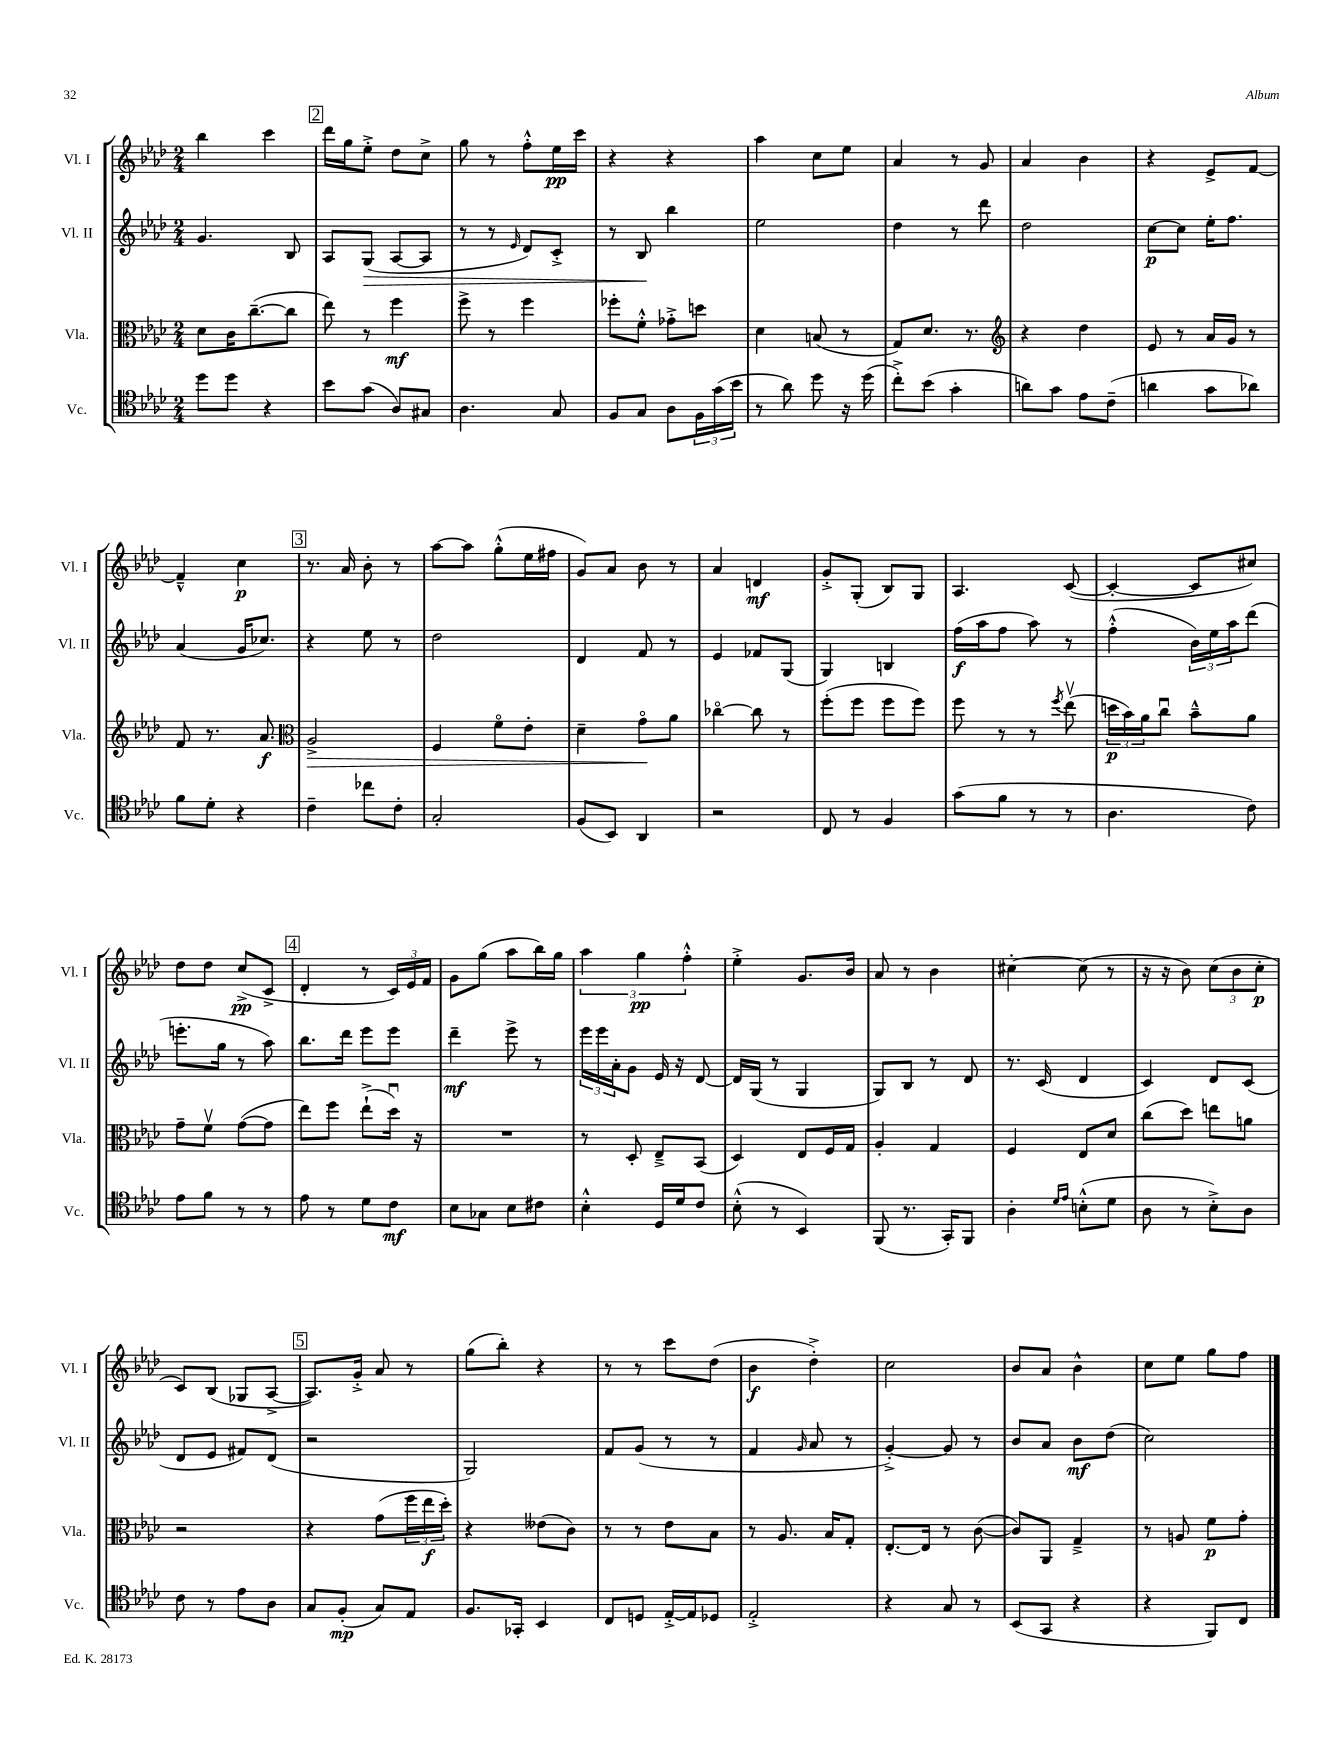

**kern	**kern	**kern	**kern
*staff4	*staff3	*staff2	*staff1
*clefC4	*clefC3	*clefG2	*clefG2
*k[b-e-a-d-]	*k[b-e-a-d-]	*k[b-e-a-d-]	*k[b-e-a-d-]
*M2/4	*M2/4	*M2/4	*M2/4
8dd-	8d-	4.g	4bb-
8dd-	16c	.	.
.	([8.cc~	.	.
4r	.	.	4ccc
.	8cc]	8B-	.
=	=	=	=
8b-	8ee-)	8A-	16ddd-
.	.	.	16gg
(8g	8r	(8G	8ee-'^
8A-)	4ff	[8A-	8dd-
8G#	.	8A-]	8cc^
=	=	=	=
4.A-	8ff^	8r	8gg
.	8r	8r	8r
.	.	16qqe-	.
.	4ff	8d-)	8ff'^^
8G	.	8c'^	16ee-
.	.	.	16ccc
=	=	=	=
8F	8ff-'	8r	4r
8G	8f'^^	8B-	.
8A-	8g-'^	4bb-	4r
24F	8dd	.	.
(24g	.	.	.
24b-	.	.	.
=	=	=	=
8r	4d-	2ee-	4aa-
8a-)	.	.	.
8dd-	(8B	.	8cc
16r	8r	.	8ee-
(16dd-	.	.	.
=	=	=	=
8cc'^)	8G)	4dd-	4a-
(8b-	8.d-	.	.
4g'	.	8r	8r
.	8.r	.	.
.	.	8ddd-	8g
=	=	=	=
*	*clefG2	*	*
8a)	4r	2dd-	4a-
8g	.	.	.
8e-	4dd-	.	4b-
(8c~	.	.	.
=	=	=	=
4a	8e-	[8cc	4r
.	8r	8cc]	.
8g	16a-	16ee-'	8e-^
.	16g	8.ff	.
8a-)	8r	.	[8f
=	=	=	=
8f	8f	(4a-	4f~^^]
8d-'	8.r	.	.
4r	.	16g	4cc
.	8.a-	8.cc-)	.
=	=	=	=
*	*clefC3	*	*
4c~	2A-^	4r	8.r
.	.	.	16a-
8cc-	.	8ee-	8b-'
8c'	.	8r	8r
=	=	=	=
2G'	4F	2dd-	[8aa-
.	.	.	8aa-]
.	8fo	.	(8gg'^^
.	8e-'	.	16ee-
.	.	.	16ff#
=	=	=	=
(8F	4d-~	4d-	8g)
8BB-)	.	.	8a-
4AA-	8go	8f	8b-
.	8a-	8r	8r
=	=	=	=
2r	[4cc-o	4e-	4a-
.	8cc-]	8f-	4d
.	8r	(8G	.
=	=	=	=
8C	(8ff'	4G)	8g'^
8r	8ff	.	(8G'
4F	8ff	4B	8B-)
.	8ff)	.	8G
=	=	=	=
(8g	8ff	(16ff	4.A-
.	.	16aa-	.
8f	8r	8ff	.
8r	8r	8aa-)	.
.	8qff	.	.
8r	(8ee-v	8r	([8c
=	=	=	=
4.A-	24dd	(4ff'^^	4c'_
.	24b-)	.	.
.	24a-	.	.
.	8ccu	.	.
.	8b-~^^	24b-)	8c]
.	.	24ee-	.
.	.	24aa-	.
8c)	8a-	(8ddd-	8cc#)
=	=	=	=
8e-	8g~	8.eee'	8dd-
8f	8fv	.	8dd-
.	.	16gg	.
8r	([8g	8r	(8cc^
8r	8g]	8aa-)	8c^
=	=	=	=
8e-	8ee-)	8.bb-	4d-'
8r	8ff	.	.
.	.	16ddd-	.
8d-	(8ee-`^	8eee-	8r
8c	16dd-u)	8eee-	24c)
.	.	.	24e-
.	16r	.	.
.	.	.	24f
=	=	=	=
8B-	2r	4ddd-~	8g
8G-	.	.	(8gg
8B-	.	8eee-^	8aa-
8c#	.	8r	16bb-)
.	.	.	16gg
=	=	=	=
4B-'^^	8r	24eee-	6aa-
.	.	24eee-	.
.	.	24a-'	.
.	8D-'	8g	.
.	.	.	6gg
16D-	8E-~^	16e-	.
16d-	.	16r	.
.	.	.	6ff'^^
8c	(8BB-	[8d-	.
=	=	=	=
(8B-'^^	4D-)	16d-]	4ee-'^
.	.	(16G	.
8r	.	8r	.
4BB-)	8E-	4G	8.g
.	16F	.	.
.	16G	.	16b-
=	=	=	=
(8FF	4A-'	8G)	8a-
8.r	.	8B-	8r
.	4G	8r	4b-
16GG')	.	.	.
8FF	.	8d-	.
=	=	=	=
4A-'	4F	8.r	[4cc#'
.	.	(16c	.
16qqd-	.	.	.
16qqe-	.	.	.
(8B'^^	8E-	4d-	(8cc#]
8d-	8d-	.	8r
=	=	=	=
8A-	(8cc	4c)	16r
.	.	.	16r
8r	8dd-)	.	8b-)
8B-'^)	8ee	8d-	(12cc
.	.	.	12b-
8A-	8a	(8c	.
.	.	.	12cc'
=	=	=	=
8c	2r	8d-	8c)
8r	.	8e-	(8B-
8e-	.	8f#)	8G-
8A-	.	(8d-	[8A-^
=	=	=	=
8G	4r	2r	8.A-])
(8F'	.	.	.
.	.	.	16g'^
8G)	(8g	.	8a-
8E-	24ff	.	8r
.	24ee-	.	.
.	24dd-')	.	.
=	=	=	=
8.F	4r	2G)	(8gg
.	.	.	8bb-')
16GG-'	.	.	.
4BB-	(8e--	.	4r
.	8c)	.	.
=	=	=	=
8C	8r	8f	8r
8D	8r	(8g	8r
[16E-'^	8e-	8r	8ccc
16E-]	.	.	.
8D-	8B-	8r	(8dd-
=	=	=	=
2E-'^	8r	4f	4b-
.	8.A-	.	.
.	.	16qqg	.
.	.	8a-	4dd-'^)
.	16B-	.	.
.	8G'	8r	.
=	=	=	=
4r	[8.E-'	[4g'^)	2cc
.	16E-]	.	.
8G	8r	8g]	.
8r	([8c	8r	.
=	=	=	=
(8BB-	8c])	8b-	8b-
8GG	8AA-	8a-	8a-
4r	4G~^	8b-	4b-^^
.	.	(8dd-	.
=	=	=	=
4r	8r	2cc)	8cc
.	8A	.	8ee-
8FF)	8f	.	8gg
8C	8g'	.	8ff
==	==	==	==
*-	*-	*-	*-
